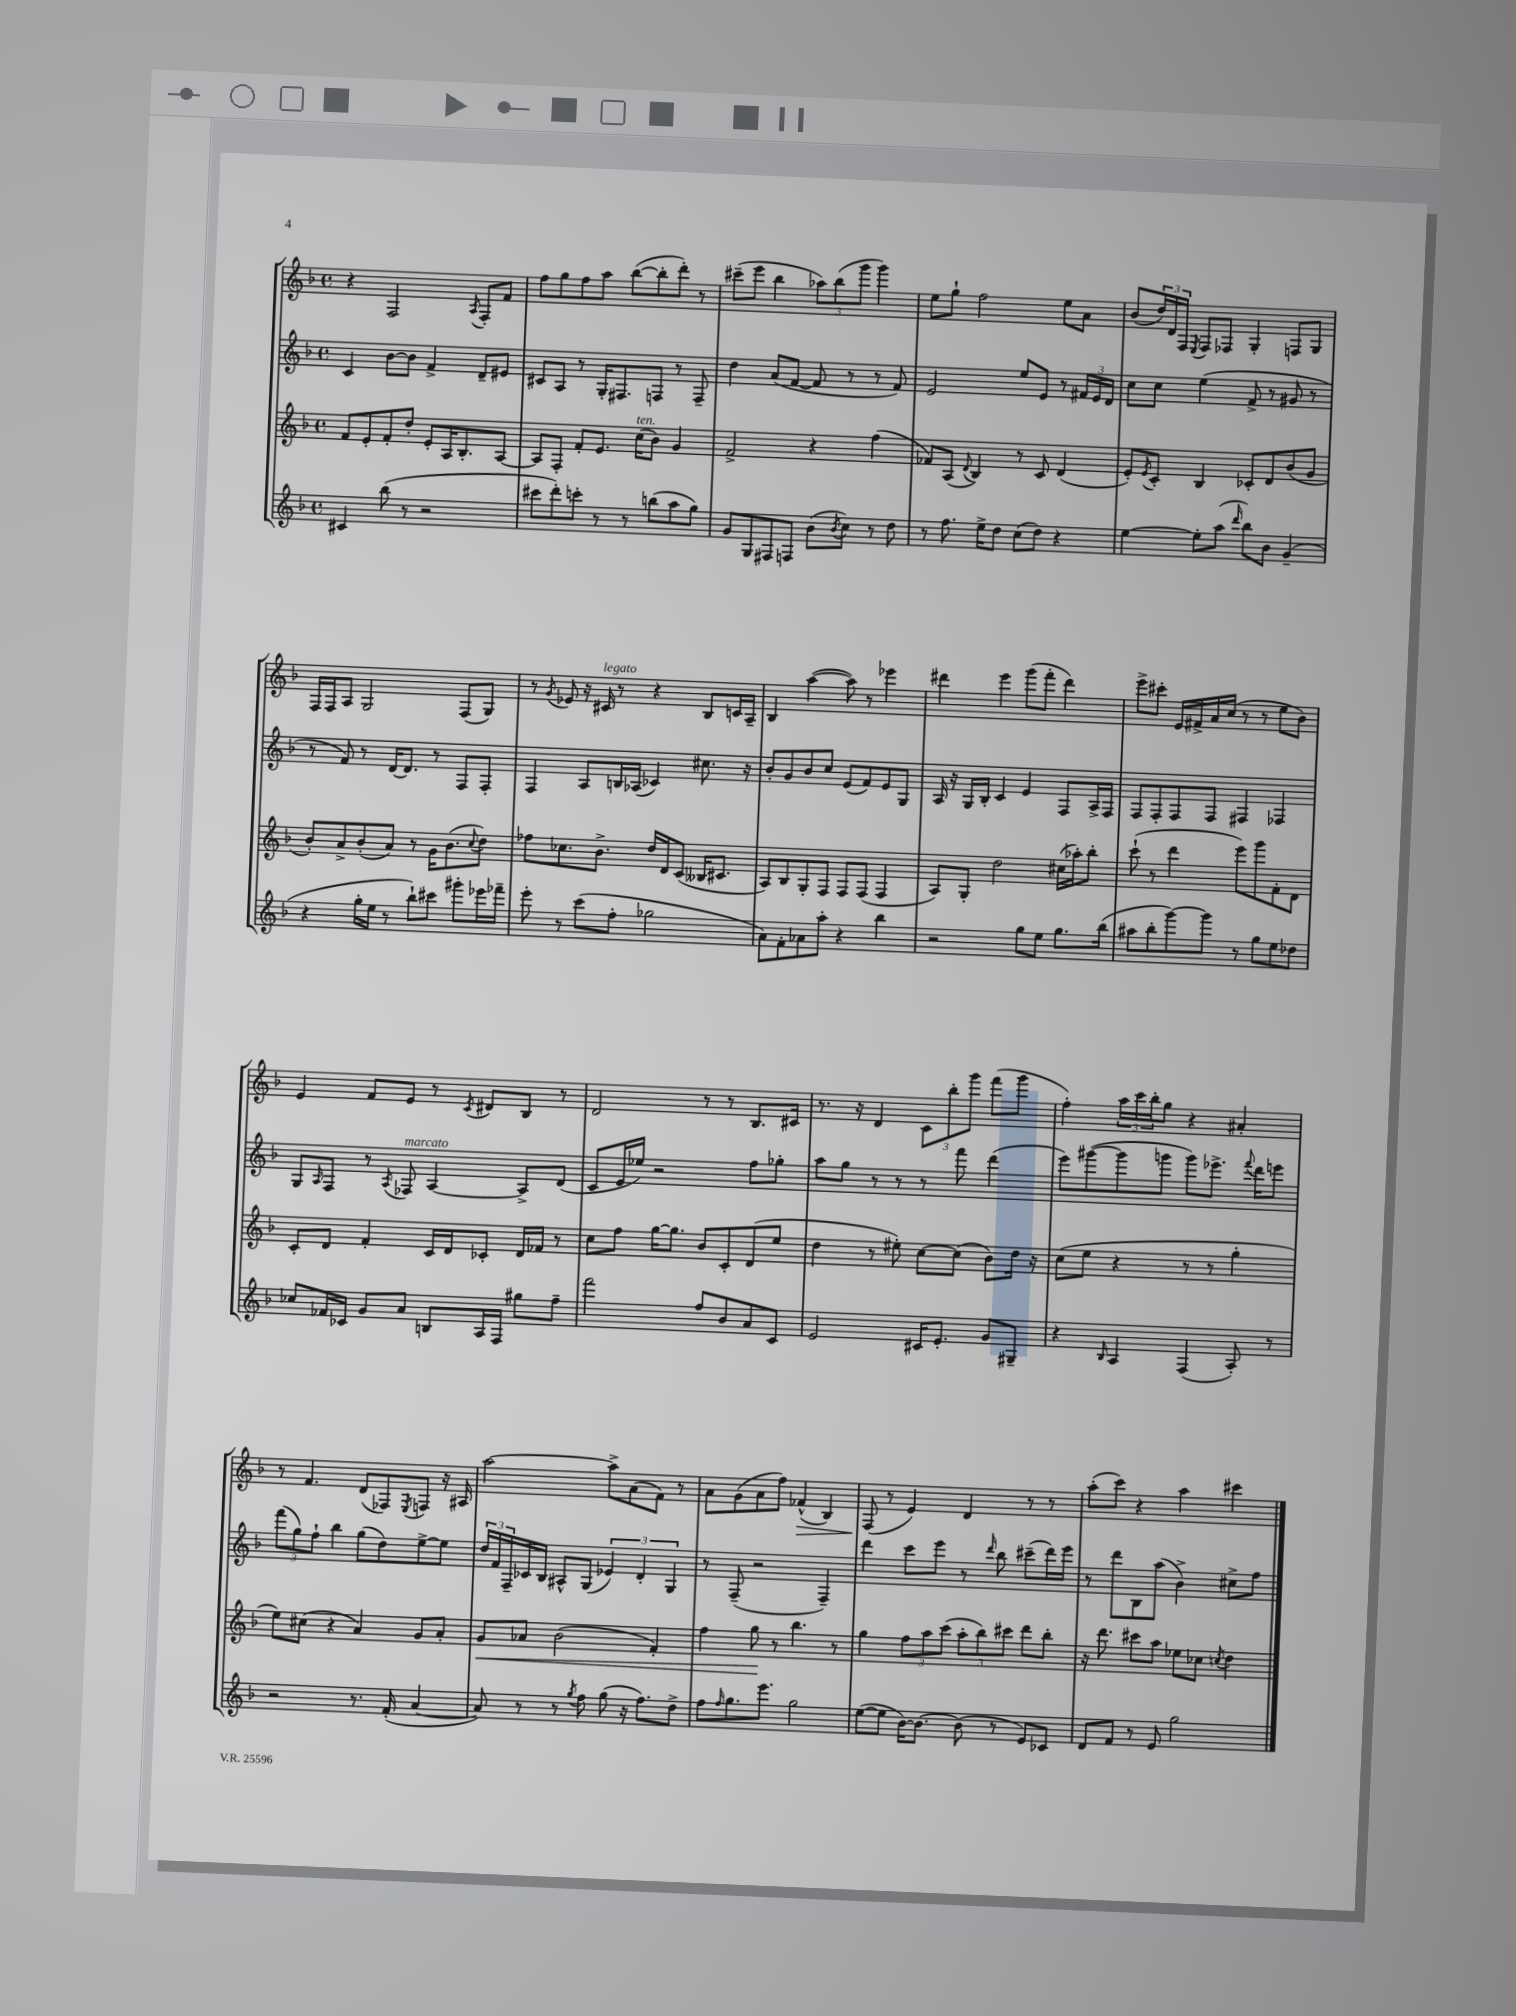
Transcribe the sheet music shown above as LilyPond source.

<<
\new StaffGroup <<
\new Staff = "s0" {
    \clef treble \key f \major \defaultTimeSignature \time 4/4
    r4 f2 \acciaccatura { a8 } f8-. f'8 |
    f''8 g''8 f''8 a''8 bes''8~( bes''8-. d'''8-.) r8 |
    cis'''8--( e'''8 bes''4 \tuplet 3/2 { aes''8) bes''8( g'''8 } g'''4) |
    e''8 g''8-! f''2 e''8 a'8 |
    bes'8( \tuplet 3/2 { d''16) d'16 f16 } \acciaccatura { e8 } f8 fes8 g4-. f8 g8 |
    f16 f16 a8 g2 f8( g8) |
    r8 \acciaccatura { g'8 } ees'8 r16 cis'16^\markup { \italic "legato" } r8 r4 bes8 c'16 a16-- |
    bes4 a''4~( a''8) r8 ees'''4 |
    dis'''4 e'''4 g'''8( f'''8-. dis'''4) |
    e'''8-> cis'''8-. e'16 fis'16-> a'16 c''16( r8 r8 e''8 bes'8) |
    e'4 f'8 e'8 r8 \acciaccatura { c'8 } dis'8 bes8 r8 |
    d'2 r8 r8 bes8. cis'16 |
    r8. r16 d'4 \tuplet 3/2 { c'8 bes''8-. g'''8 } f'''8( g'''8 |
    f''4-.) \tuplet 3/2 { a''16 c'''16 bes''16-. } g''8 r4 ais'4-. |
    r8 f'4. d'8( fes8) \acciaccatura { e8 } f8 r16 ais16 |
    a''2~ a''8-> a'8( f'8) r8 |
    a'8 g'8( a'8 f''8) fes'4-^\>( bes4) |
    f8\!( r8 e'4) d'4 r8 r8 |
    a''8-.( c'''8) r4 a''4 cis'''4 \bar "|." |
}
\new Staff = "s1" {
    \clef treble \key f \major \defaultTimeSignature \time 4/4
    c'4 bes'8~ bes'8 f'4-> d'8-- eis'8 |
    cis'8 a8 r8 g16-. fis8. f8 r8 f8-- |
    d''4 a'8( f'8~ f'8 r8 r8 f'8) |
    e'2 e''8 e'8 r8 \tuplet 3/2 { fis'16 e'16 d'16 } |
    c''8 c''8 e''4( f'8-> r8 gis'8 r8 |
    r8 f'8) r8 d'16~ d'8. r8 f8 f8-. |
    f4 a8 b16 aes16( ces'4) cis''8. r16 |
    bes'8-. g'8 bes'8 c''8 e'8( f'8) e'8 g8 |
    a16 r16 g16 bes16-. c'4 e'4 f8 a16-> f16 |
    f8 f8-. f8 f8 fis4 fes4 |
    g8 \grace { a16 } f8 r8 \acciaccatura { a8 } fes8^\markup { \italic "marcato" } a4~ a8-> d'8( |
    c'8 e'16 ees''16) r2 f''8 ges''8-. |
    a''8 g''8 r8 r8 r8 f'''8 d'''4( |
    e'''8) gis'''8~( gis'''8 g'''8 g'''8) ees'''8.-> \appoggiatura { f'''8 } d'''16 e'''8 |
    \tuplet 3/2 { f'''8( g''8) f''8-! } bes''4 g''8( d''8) e''8~-> e''8 |
    \tuplet 3/2 { d''16 f'16 f16-- } ces'16 bes16 ais8-^ g8( \tuplet 3/2 { ees'4) d'4-. g4 } |
    r8 f8--( r2 f4--) |
    d'''4 c'''8 e'''8 r8 \grace { d'''16 } bes''8 cis'''8--( d'''16) e'''16 |
    r8 d'''8 bes8 a''8( bes'4->) cis''8-> f''8 \bar "|." |
}
\new Staff = "s2" {
    \clef treble \key f \major \defaultTimeSignature \time 4/4
    f'8 e'8-. f'8-. d''8-. e'8-. a16 bes8.-. a8~ |
    a8 f8-. f'8-. e'8. c''16^\markup { \italic "ten." }( bes'8) g'4 |
    f'2-> r4 f''4( |
    fes'8) a8( \appoggiatura { d'8 } bes4) r8 c'8 d'4( |
    e'8-.) \acciaccatura { e'8 } c'8-. bes4 ces'8-. d'8 bes'8( g'8 |
    bes'8-.) a'8-> bes'8-.( a'8) r8 g'16 bes'8.( \appoggiatura { c''8 } d''8) |
    fes''8 ces''8. bes'8.-> d''16 d'16 c'8( beses16 cis'8. |
    a8) bes8 g8-. f8 f8 f8( f4 |
    a8) g8-. d''2 cis''16( aes''16-.) bes''8-. |
    c'''8-!( r8 d'''4 e'''8) g'''8 f'8-. d'8 |
    c'8-. d'8 f'4-. c'16 d'16 ces'8-. d'16 fes'16 r8 |
    c''8 f''8 g''16~ g''8. bes'8 c'8-. d'8( e''8 |
    d''4 r8 eis''8-.) c''8~ c''8( bes'8) d''16 r16 |
    c''8( e''8 r4 r8 r8 g''4-. |
    e''8) cis''8( r4 a'4) g'8 a'8-. |
    g'8\< aes'8 bes'2( f'4-.) |
    f''4 g''8\! r8 bes''4. r8 |
    g''4 \tuplet 3/2 { f''8 a''8 c'''8( } \tuplet 3/2 { a''8-. bes''8) cis'''8 } d'''8 bes''8-. |
    r16 d'''8. cis'''8 a''8 ees''8 ces''8 \acciaccatura { c''8 } d''4 \bar "|." |
}
\new Staff = "s3" {
    \clef treble \key f \major \defaultTimeSignature \time 4/4
    cis'4 bes''8( r8 r2 |
    cis'''8 d'''8-.) c'''8-. r8 r8 b''8( a''8 g''8) |
    g'8 g8 fis8 f8 bes'8( \acciaccatura { bes'8 } c''8) r8 d''8 |
    r8 f''8. e''16-> d''8 c''8( d''8) r4 |
    e''4~ e''8-. a''8( \grace { d'''16 } bes''8) bes'8 g'4--( |
    r4 g''16-. e''16 r8 bes''8-!) cis'''8 gis'''8-. ees'''16 fes'''16-- |
    e'''8-. r8 c'''8( f''8-. ges''2 |
    a'8) f'8-. aes'8 a''8-. r4 bes''4 |
    r2 g''8 e''8 g''8. bes''16( |
    ais''8 bes''8-. g'''8~) g'''8 r8 g''8 e''8 des''8 |
    ces''8 fes'16 ces'16 g'8 a'8 b8 a16 f16 gis''8 f''8-- |
    f'''2 f''8 bes'8 a'8 c'8 |
    e'2 cis'16 e'8.-. g'8 gis8-- |
    r4 \grace { bes16 } a4 f4( a8-.) r8 |
    r2 r8. f'16-.( a'4~ |
    a'8) r8 r8 \acciaccatura { g''8 } f''8 g''8( r16 f''8.) d''8-> |
    f''8 \grace { f''16 } g''8. e'''8. g''2 |
    e''8~( e''8 bes'16~) bes'8.~ bes'8( r8 e'8) ces'8 |
    d'8 f'8 r8 e'8 g''2 \bar "|." |
}
>>
>>
\layout { \context { \Score \remove "Bar_number_engraver" } }
